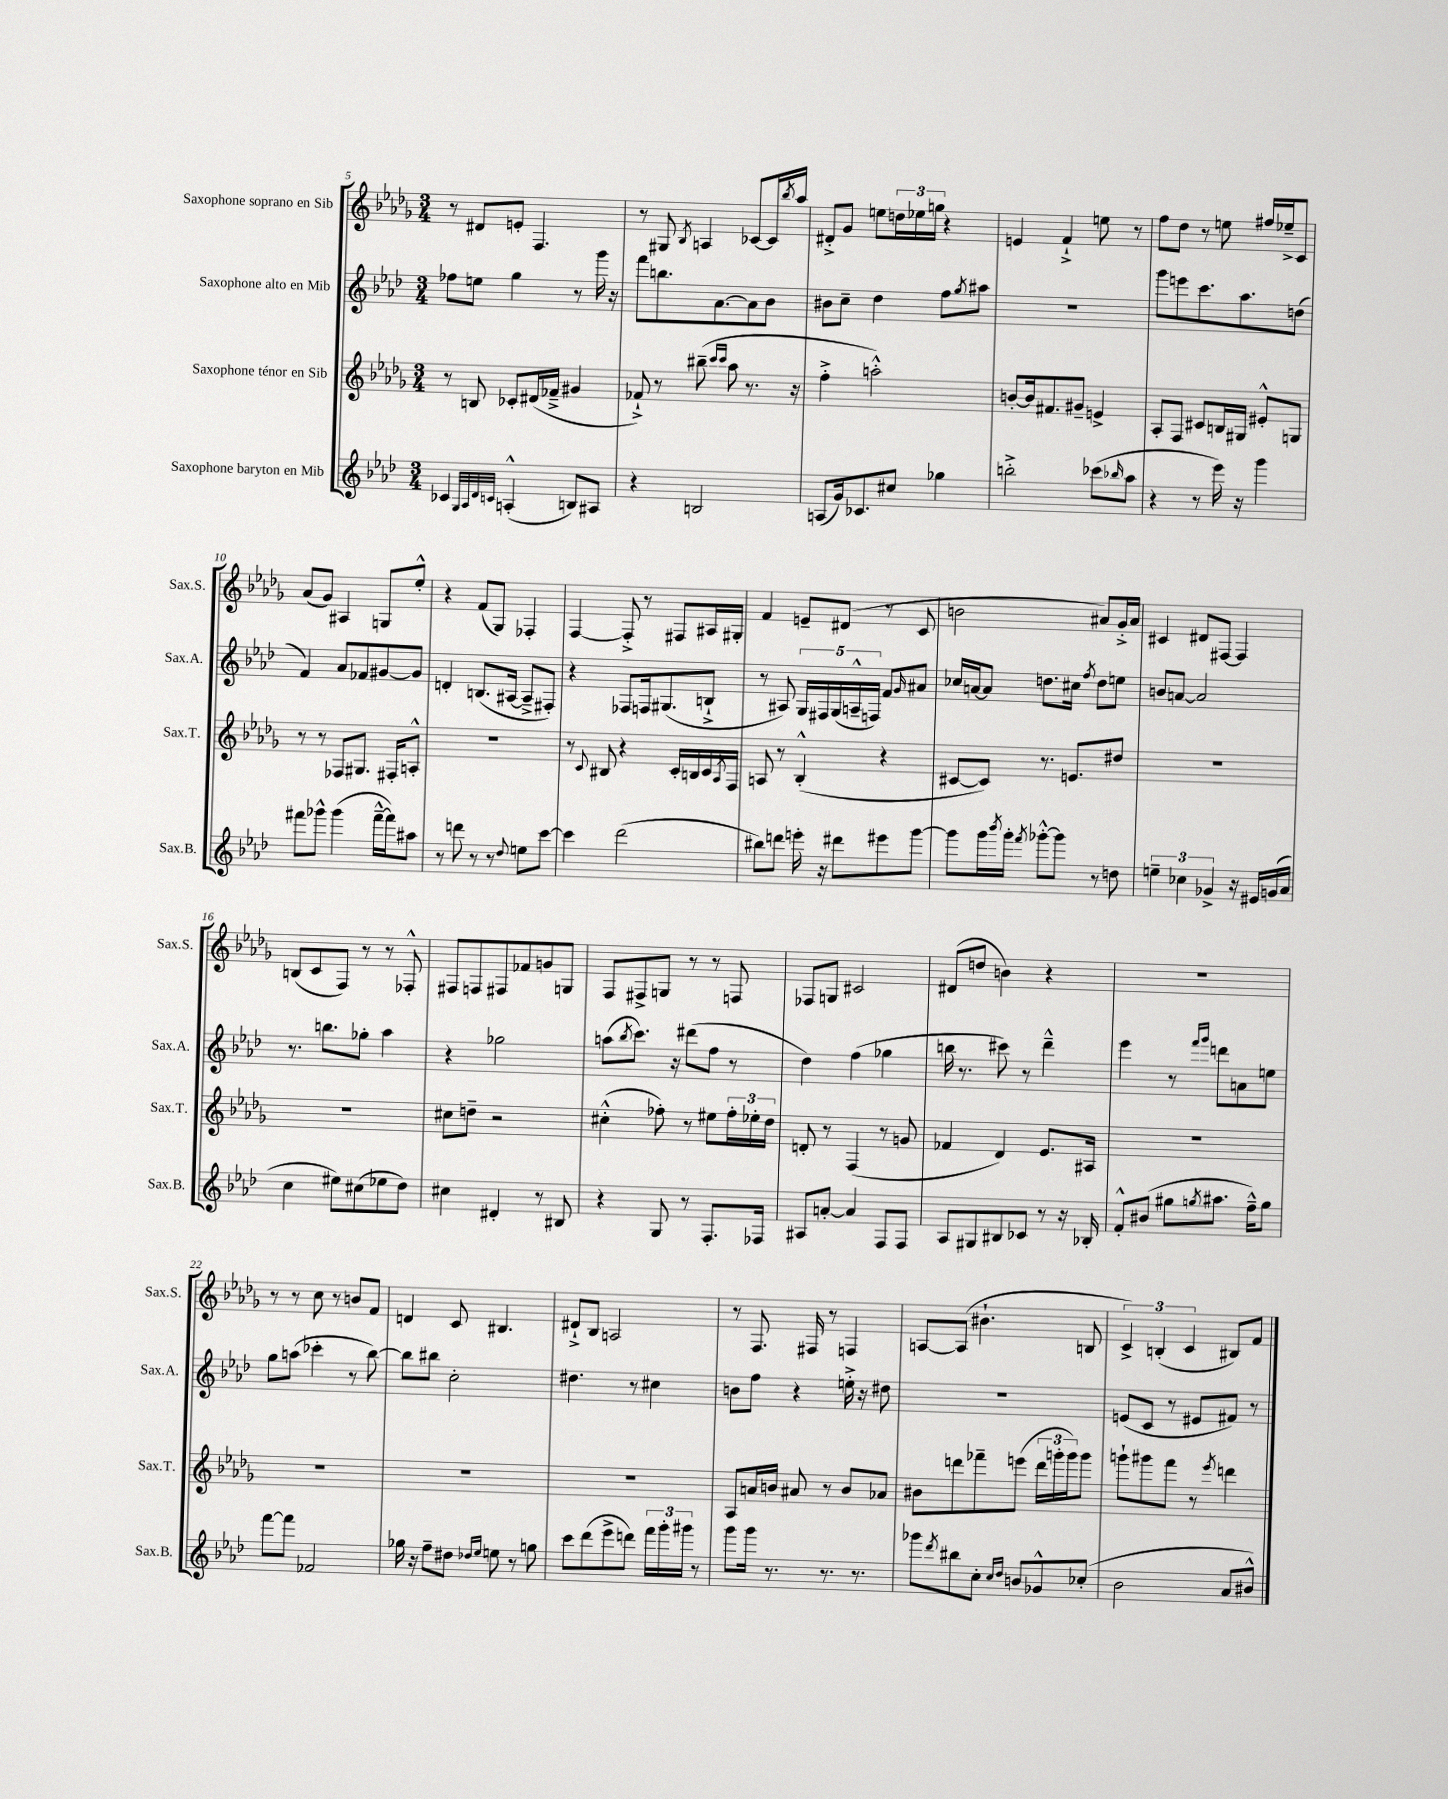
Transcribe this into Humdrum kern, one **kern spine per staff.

**kern	**kern	**kern	**kern
*staff4	*staff3	*staff2	*staff1
*clefG2	*clefG2	*clefG2	*clefG2
*k[b-e-a-d-]	*k[b-e-a-d-g-]	*k[b-e-a-d-]	*k[b-e-a-d-g-]
*M3/4	*M3/4	*M3/4	*M3/4
4c-	8r	8ff-	8r
.	8B	8ee	8d#
32qqG	.	.	.
32qqA-	.	.	.
32qqd-	.	.	.
32qqc	.	.	.
(4A'^^	8c-'	4gg	8e'
.	(16d#	.	4.F
.	16f-~^	.	.
8B)	4g#	8r	.
8A#	.	16ggg	.
.	.	16r	.
=	=	=	=
4r	8f-`^)	8fff	8r
.	8r	8.bb	8G#
.	.	.	8qB-
2B	(8bb#~	.	4A
.	.	[8.a-	.
.	16qqccc	.	.
.	16qqccc	.	.
.	8aa-	.	.
.	8.r	8a-]	[8c-
.	.	8b-	16c-]
.	.	.	8qbb-
.	16r	.	16aa-
=	=	=	=
(8A	4ff'^	8b#	8d#'^
16g)	.	8cc~	8g-
8.c-	.	.	.
.	2aa'^^)	4dd-	8ee
8cc#	.	.	24dd
.	.	.	24ee-
.	.	.	24gg
4gg-	.	8ff	4r
.	.	8qgg	.
.	.	8aa#	.
=	=	=	=
2bb'^	[8b'	2.r	4e
.	16b]	.	.
.	8.f#	.	.
.	.	.	4f`^
.	8g#~	.	.
(8ccc-	4e^	.	8ee
16qqbb-	.	.	.
8aa-	.	.	8r
=	=	=	=
4r	8A-'	8ggg	8ff
.	8F	8eee	8dd-
8r	8c#	8.ccc	8r
16eee-)	16B	.	8ee
16r	16G#	8.aa-	.
4ggg	8e#'^^	.	16ff#
.	.	.	16ee-~^
.	8G	(8dd	8c
=	=	=	=
8fff#	8r	4f)	(8a-
8ggg-^^	8r	.	8g-)
(4ggg-	8F-	8a-	4A#
.	8.G#	8f-	.
[16fff#~^^	.	[8g#	8G
16fff#])	16F#'	.	.
8aa#	8A'^^	8g#]	8ee-'^^
=	=	=	=
8r	2.r	4d'	4r
8ddd	.	.	.
8r	.	(8.B	(8f
8r	.	.	8G-)
.	.	[16A#	.
8qqdd-	.	.	.
8ee	.	8A#~^]	4F-'
[8ccc	.	8F#')	.
=	=	=	=
4ccc]	8r	4r	[4F
.	8qqc	.	.
.	8B#	.	.
(2ddd-	4r	8F-	8F'^]
.	.	16F	8r
.	.	(8.G#	.
.	16c'	.	8F#
.	16B	.	.
.	16c	8B`^	16A#
.	8qA-	.	.
.	16F	.	16G#'
=	=	=	=
8bb#)	8A	8r	4f
8ddd	8r	8A#)	.
16eee'	(4B-'^^	20G	8e~
.	.	20F#	.
16r	.	.	.
.	.	(20G	.
8ddd#	.	.	(8d#
.	.	20A~^^	.
.	.	20F)	.
8eee#	4r	8f	8r
.	.	16qqg	.
[8ggg	.	8a#	8c
=	=	=	=
8ggg]	[8c#	16cc-	2b
.	.	[16a	.
16ggg	8c#])	8a]	.
8qbbb-	.	.	.
16ggg'	.	.	.
8qfff	.	.	.
[8ggg-'^^	8.r	8.dd	.
8ggg-]	.	.	.
.	8.e	16cc#	.
.	.	8qff	.
8r	.	8dd	8a#)
8dd	8dd#	8ee	16g-'^
.	.	.	16a#
=	=	=	=
6ee~	2.r	8b	4c#
.	.	[8a	.
6cc-	.	.	.
.	.	2a]	8d#
6g-^	.	.	.
.	.	.	[8F#
16r	.	.	4F#]
16e#	.	.	.
(16g	.	.	.
16a-	.	.	.
=	=	=	=
4cc	2.r	8.r	(8B
.	.	.	8c
.	.	8.bb	.
8ee#)	.	.	8F)
(8cc#	.	8gg-'	8r
8ee-	.	4aa-	8r
8dd-)	.	.	8F-'^^
=	=	=	=
4cc#	8cc#	4r	8F#
.	8dd~	.	8F
4d#'	2r	2gg-	8F#
.	.	.	8f-
8r	.	.	8g
8B#	.	.	8G
=	=	=	=
4r	(4cc#'^^	(8aa	8F
.	.	8qbb-	.
.	.	8.ccc)	8F#^
8G	8ff-')	.	8G
.	.	16r	.
8r	8r	(8ddd#	8r
8.F'	8ee#	8ff	8r
.	24ff-'	8r	8F
.	24ee-'	.	.
16F-	.	.	.
.	24dd-	.	.
=	=	=	=
8A#	8d'	4dd-)	8F-
[8a'	8r	.	8G
4a]	(4F	(4ff	2c#
8F	8r	4gg-	.
8F	8g	.	.
=	=	=	=
8A-	4f-	16bb	(8d#
.	.	8.r	.
8G#	.	.	8dd
8B#	4d-)	8ccc#)	4b)
8c-	.	8r	.
8r	8.e-	4ddd-~^^	4r
16r	.	.	.
16B-'	16A#	.	.
=	=	=	=
8f'^^	2.r	4eee-	2.r
(8b#	.	.	.
8gg#	.	8r	.
.	.	16qqfff	.
8qgg	.	16qqggg	.
8.aa#	.	8ddd	.
.	.	8a	.
16ff~^^)	.	.	.
8gg	.	8ee	.
=	=	=	=
[8fff	2.r	8gg	8r
8fff]	.	(8aa	8r
2f-	.	4ccc-'	8cc
.	.	.	8r
.	.	8r	8b
.	.	[8bb-)	8f
=	=	=	=
16gg-	2.r	8bb-]	4d
16r	.	.	.
8ff~	.	8bb#	.
8dd#	.	2cc'	8c
16qqdd-	.	.	.
16qqee-	.	.	.
8ee	.	.	4.B#
8r	.	.	.
8gg	.	.	.
=	=	=	=
8ccc	2.r	4.dd#	8d#`^
(8ddd-	.	.	8B-
8eee-^	.	.	2A
8ddd)	.	8r	.
24fff	.	4cc#	.
24ggg'	.	.	.
24ggg#	.	.	.
8r	.	.	.
=	=	=	=
8ggg	8A-	8b	8r
16ggg	16a	8ff	8.F
8.r	16b	.	.
.	8a#	4r	.
.	.	.	16F#
8.r	8r	.	8r
.	8b	16ee'^	4F
8.r	.	16r	.
.	8a-	8dd#	.
=	=	=	=
8ggg-	8b#	2.r	[8A
8qddd-	.	.	.
8bb#	8ddd	.	(8A]
8cc'	8fff-~	.	4.b#`
16qqcc	.	.	.
16qqdd-	.	.	.
8b	(8eee	.	.
8g-^^	24ddd	.	.
.	24ggg'	.	.
.	24ggg)	.	.
(8cc-'	8ggg	.	8B
=	=	=	=
2b-	8ggg`	(8e	6c^)
.	8ggg#	8c	.
.	.	.	(6B'
.	8fff	8r	.
.	.	.	6c
.	8r	8e#	.
.	8qeee-	.	.
8a-	4ddd	8f#)	8B#)
8b#^^)	.	8r	8f
==	==	==	==
*-	*-	*-	*-
